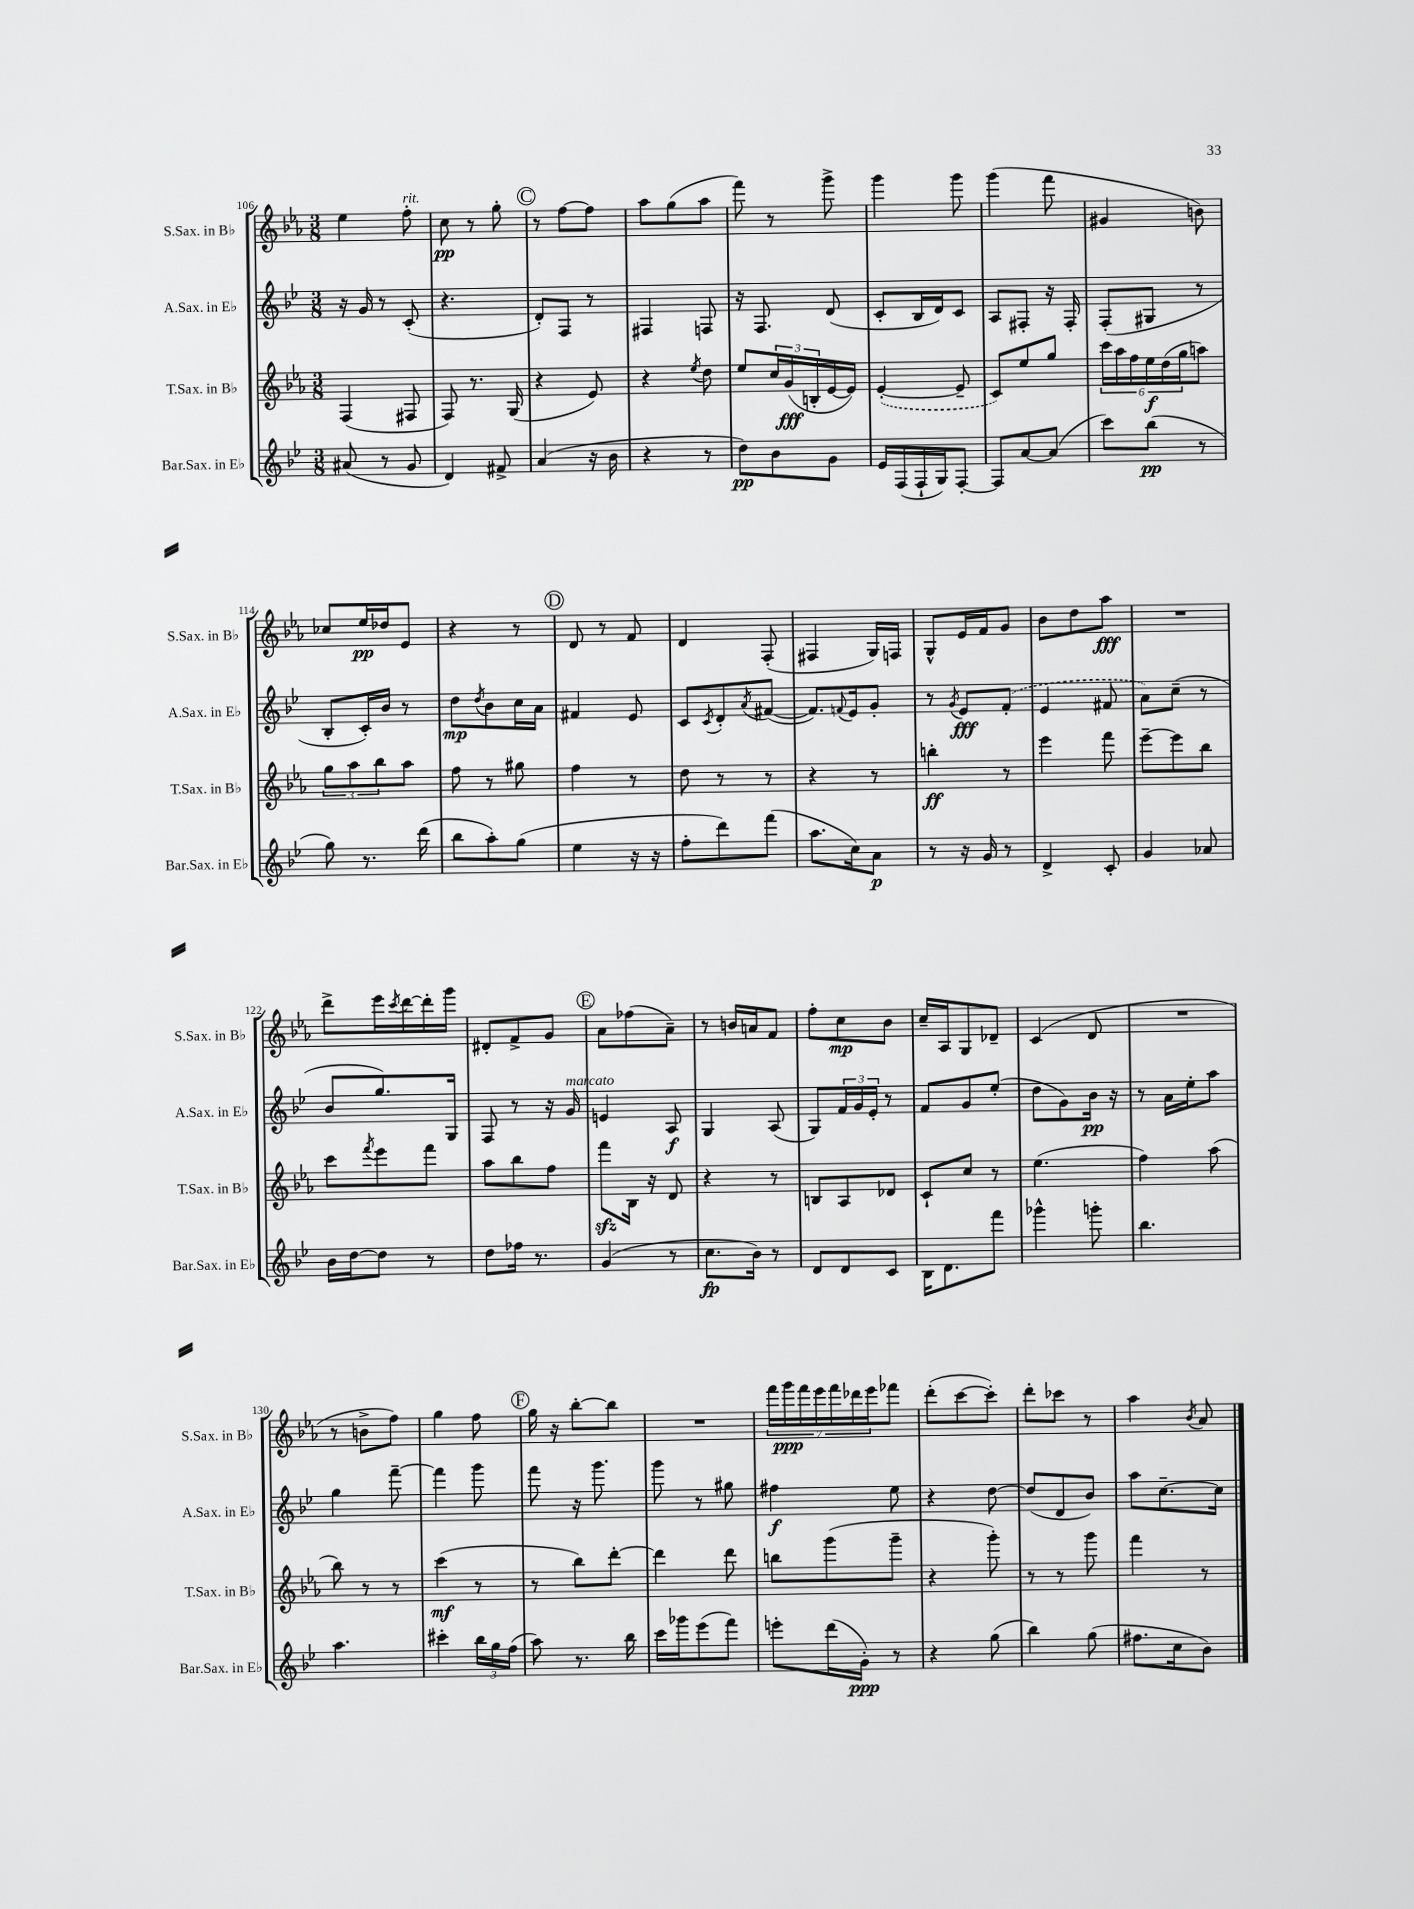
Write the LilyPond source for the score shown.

<<
\new StaffGroup <<
\new Staff = "s0" \with { instrumentName = "S.Sax. in Bb" shortInstrumentName = "S.Sax. in Bb" } {
    \clef treble \key ees \major \numericTimeSignature \time 3/8
    ees''4 f''8-.^\markup { \italic "rit." } |
    c''8\pp r8 g''8-. |
    \mark \markup { \circle "C" } r8 f''8~ f''8 |
    aes''8 g''8( aes''8 |
    f'''8) r8 g'''8-> |
    g'''4 g'''8 |
    g'''4( f'''8 |
    gis'4 b'8) |
    ces''8 ees''16\pp des''16 ees'8 |
    r4 r8 |
    \mark \markup { \circle "D" } d'8 r8 f'8 |
    d'4 f8-.( |
    fis4 g16) f16 |
    g8-^ ees'16 f'16 g'8 |
    bes'8 d''8 aes''8\fff |
    R4. |
    d'''8-> ees'''16 \acciaccatura { c'''8 } d'''16~ d'''16-. g'''16 |
    dis'8-. f'8-> g'8 |
    \mark \markup { \circle "E" } aes'8 fes''8( aes'8--) |
    r8 b'16 a'16 f'8 |
    f''8-. c''8\mp bes'8 |
    c''16-- aes16 g8 des'8-- |
    c'4( d'8 |
    R4. |
    r8 b'8-> f''8) |
    g''4 f''8 |
    \mark \markup { \circle "F" } g''16 r16 bes''8~-. bes''8 |
    R4. |
    \tuplet 7/4 { f'''16 g'''16\ppp f'''16 ees'''16 f'''16 des'''16 ees'''16 } fes'''8 |
    d'''8-.( c'''8~ c'''8-.) |
    d'''8-. ces'''8 r8 |
    aes''4 \acciaccatura { bes'8 } aes'8 \bar "|." |
}
\new Staff = "s1" \with { instrumentName = "A.Sax. in Eb" shortInstrumentName = "A.Sax. in Eb" } {
    \clef treble \key bes \major \numericTimeSignature \time 3/8
    r16 g'16 r8 c'8-.( |
    r4. |
    \mark \markup { \circle "C" } d'8-.) f8 r8 |
    fis4 f8 |
    r16 f8. d'8( |
    c'8-. bes16 d'16) c'8 |
    a8 fis8-. r16 fis16-. |
    f8-.( gis8 r8 |
    bes8-. c'16-.) bes'16 r8 |
    d''8\mp \acciaccatura { d''8 } bes'8 c''16 a'16 |
    \mark \markup { \circle "D" } fis'4 ees'8 |
    c'8 \acciaccatura { c'8 } d'8-. \acciaccatura { a'8 } fis'8~( |
    fis'8.) \appoggiatura { f'8 } ees'16 g'8-. |
    r8 \acciaccatura { g'8 } ees'8\fff \once \slurDashed f'8-.( |
    ees'4 fis'8 |
    a'8) c''8--( r8 |
    bes'8 g''8.) g16 |
    f8 r8 r16 g'16^\markup { \italic "marcato" } |
    \mark \markup { \circle "E" } e'4 a8\f |
    g4 a8( |
    g8) \tuplet 3/2 { f'16 g'16 ees'16-. } r8 |
    f'8 g'8 ees''8-.( |
    d''8 g'8) bes'16\pp r16 |
    r8 a'16 ees''16-. a''8 |
    g''4 f'''8~-- |
    f'''4 g'''8 |
    \mark \markup { \circle "F" } f'''8 r16 g'''8. |
    g'''8 r8 gis''8 |
    fis''4\f ees''8 |
    r4 d''8~ |
    d''8( d'8 bes'8) |
    a''8 c''8.~-- c''16 \bar "|." |
}
\new Staff = "s2" \with { instrumentName = "T.Sax. in Bb" shortInstrumentName = "T.Sax. in Bb" } {
    \clef treble \key ees \major \numericTimeSignature \time 3/8
    f4( fis8 |
    f8) r8. g16( |
    \mark \markup { \circle "C" } r4 ees'8) |
    r4 \acciaccatura { ees''8 } d''8 |
    ees''8 \tuplet 3/2 { c''16 g'16\fff( b16-. } ees'16~ ees'16) |
    \once \slurDashed ees'4~-.( ees'8-- |
    c'8) ees''8 g''8 |
    \tuplet 6/4 { c'''16 aes''16 f''16 ees''16\f d''16( g''16 } a''8) |
    \tuplet 3/2 { g''8 aes''8 bes''8 } aes''8 |
    f''8 r8 gis''8 |
    \mark \markup { \circle "D" } f''4 r8 |
    d''8 r8 r8 |
    r4 r8 |
    b''4-.\ff r8 |
    ees'''4 f'''8 |
    ees'''8~-- ees'''8 bes''8 |
    c'''8 \acciaccatura { f'''8 } ees'''8 f'''8 |
    aes''8 bes''8 f''8 |
    \mark \markup { \circle "E" } f'''8\sfz bes16 r16 d'8 |
    r4 r8 |
    b8 aes8 des'8 |
    c'8-! c''8 r8 |
    ees''4.( |
    f''4) aes''8( |
    bes''8) r8 r8 |
    c'''4\mf( r8 |
    \mark \markup { \circle "F" } r8 bes''8) d'''8~-. |
    d'''4 d'''8 |
    b''8 g'''8( g'''8-- |
    r4 g'''8-.) |
    r8 r8 g'''8 |
    f'''4 r8 \bar "|." |
}
\new Staff = "s3" \with { instrumentName = "Bar.Sax. in Eb" shortInstrumentName = "Bar.Sax. in Eb" } {
    \clef treble \key bes \major \numericTimeSignature \time 3/8
    ais'8( r8 g'8 |
    d'4) fis'8-> |
    \mark \markup { \circle "C" } a'4( r16 bes'16 |
    r4 r8 |
    d''8\pp) bes'8 g'8 |
    ees'16 f16( f16-! g16) f8~-. |
    f8 a'8~ a'8( |
    c'''8) bes''8\pp( r8 |
    g''8) r8. d'''16( |
    bes''8 a''8-.) g''8( |
    \mark \markup { \circle "D" } ees''4 r16 r16 |
    f''8-. d'''8) f'''8( |
    a''8. c''16) a'8\p |
    r8 r16 g'16 r8 |
    d'4-> c'8-. |
    g'4 aes'8 |
    bes'16 d''16~ d''8 r8 |
    d''8 fes''16 r8. |
    \mark \markup { \circle "E" } g'4( r8 |
    c''8.\fp bes'16) r8 |
    d'8 d'8 c'8 |
    bes16 d'8. f'''8 |
    ges'''4-^ g'''8-. |
    bes''4. |
    a''4. |
    cis'''4-. \tuplet 3/2 { bes''16 g''16 f''16( } |
    \mark \markup { \circle "F" } a''8) r8. bes''16 |
    c'''16 ges'''16 ees'''8( f'''8) |
    e'''8-. d'''16( g'16-.\ppp) r8 |
    r4 g''8( |
    bes''4) g''8( |
    fis''8. c''16 bes'8) \bar "|." |
}
>>
>>
\layout { \context { \Score currentBarNumber = #106 } }
